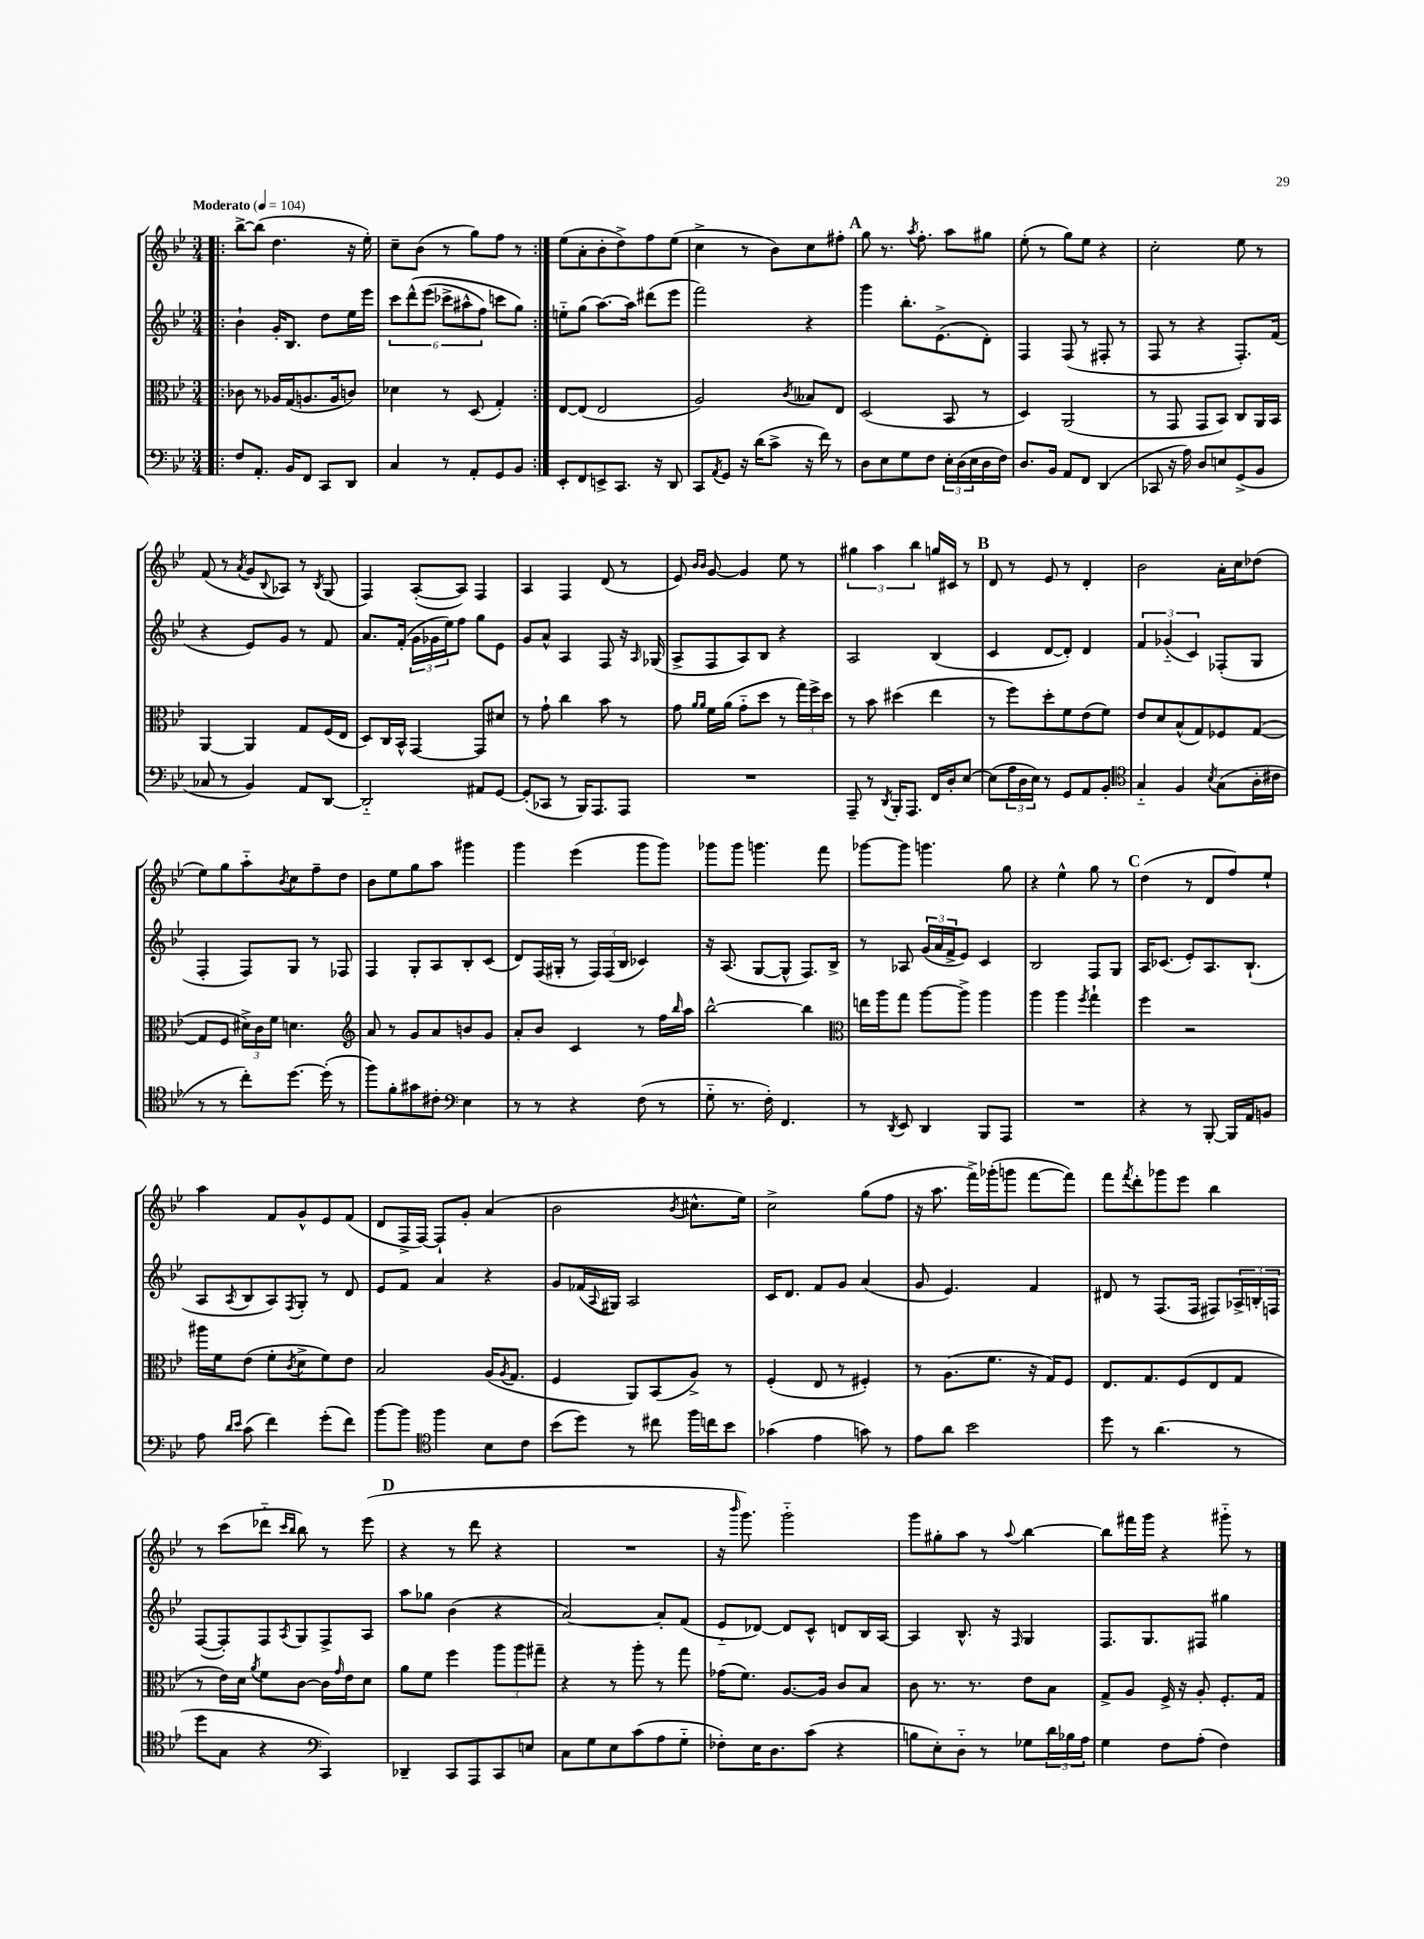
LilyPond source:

<<
\new StaffGroup <<
\new Staff = "s0" {
    \clef treble \key bes \major \numericTimeSignature \time 3/4 \tempo "Moderato" 4 = 104
    \repeat volta 2 { \bar ".|:" bes''8~-> bes''8( d''4. r16 ees''16-.) |
    c''8-- bes'8( r8 g''8) f''8 r8 | }
    ees''8( a'8-. bes'8-. d''8->) f''8 ees''8( |
    c''4-> r8 bes'8) c''8 fis''8-. |
    \mark \markup { \bold "A" } g''8 r8. \acciaccatura { a''8 } f''8.-. a''8 gis''8 |
    ees''8-.( r8 g''8) ees''8 r4 |
    c''2-. ees''8 r8 |
    f'8( r8 \acciaccatura { a'8 } g'8 \appoggiatura { bes8 } aes8) r8 \acciaccatura { bes8 } g8( |
    f4) a8~-.( a8) f4 |
    a4 f4 d'8( r8 |
    ees'8) \grace { bes'16 bes'16 } g'8~ g'4 ees''8 r8 |
    \tuplet 3/2 { gis''4 a''4 bes''4 } g''16 cis'16 r8 |
    \mark \markup { \bold "B" } d'8 r8 ees'8 r8 d'4-. |
    bes'2 a'16-. c''16 des''8( |
    ees''8) g''8 a''8-_ \acciaccatura { bes'8 } c''8 f''8-- d''8 |
    bes'8 ees''8 g''8 a''8 gis'''4 |
    g'''4 ees'''4( g'''8 g'''8) |
    ges'''8 ges'''8 g'''4. f'''8 |
    ges'''8~ ges'''8 g'''4. g''8 |
    r4 ees''4-^ g''8 r8 |
    \mark \markup { \bold "C" } d''4( r8 d'8 f''8) ees''8-! |
    a''4 f'8 g'8-^ ees'8 f'8( |
    d'8 f16-> f16~) f8-! g'8-. a'4( |
    bes'2 \acciaccatura { bes'8 } cis''8.-^ ees''16) |
    c''2-> g''8( f''8 |
    r16 a''8. f'''16->) ges'''16-.( g'''8 f'''8~ f'''8) |
    f'''8 \acciaccatura { f'''8 } d'''8-. ges'''8 ees'''8 bes''4 |
    r8 c'''8( des'''8-_ \grace { c'''16 bes''16 } bes''8) r8 ees'''8( |
    \mark \markup { \bold "D" } r4 r8 d'''8 r4 |
    R2. |
    r16 \grace { bes'''16 } g'''8.) g'''2-_ |
    g'''8 gis''8-. a''8 r8 \appoggiatura { a''8 } bes''4~ |
    bes''8 fis'''16 g'''16 r4 gis'''8-_ r8 \bar "|." |
}
\new Staff = "s1" {
    \clef treble \key bes \major \numericTimeSignature \time 3/4
    \repeat volta 2 { \bar ".|:" bes'4-! g'16-. bes8. d''8 ees''16 ees'''16 |
    \tuplet 6/4 { c'''8 d'''8-^\( ees'''8( ces'''8-> ais''8-^ f''8) } c'''8 g''8\) | }
    e''8-_ g''8( a''8.~) a''16 dis'''8( ees'''8 |
    f'''2) r4 |
    \mark \markup { \bold "A" } g'''4 bes''8.-. ees'8.->( d'8-.) |
    f4 f8( r8 fis8-. r8 |
    f8 r8 r4 f8.-.) f'16( |
    r4 ees'8) g'8 r8 f'8 |
    a'8. f'16-.( \tuplet 3/2 { g'16 ges'16 ees''16) } f''8 g''8 ees'8 |
    g'8 a'8-^ a4 f8 r16 \grace { a16 } ges16( |
    a8-> f8 a8) bes8 r4 |
    a2 bes4( |
    \mark \markup { \bold "B" } c'4 d'8~ d'8-.) d'4 |
    \tuplet 3/2 { f'4 ges'4-_( c'4) } fes8-.( g8 |
    f4-. f8) g8 r8 fes8 |
    f4 g8-. a8 bes8-. c'8( |
    d'8) f16( gis16-. r8 \tuplet 3/2 { f16) f16( bes16 } ces'4) |
    r16 a8.( g8~ g8-^ f8.) bes16-> |
    r8 aes8 \tuplet 3/2 { g'16( a'16 f'16-> } ees'8) c'4 |
    bes2 f8 g8 |
    \mark \markup { \bold "C" } a16 ces'8.( ees'8-.) a8. bes8.-!( |
    a8 \acciaccatura { a8 } bes8 a8) \acciaccatura { f8 } g8-. r8 d'8 |
    ees'8 f'8 a'4 r4 |
    g'8 fes'16( \appoggiatura { a8 } gis16) a2 |
    c'16 d'8. f'8 g'8 a'4( |
    g'8 ees'4.) f'4 |
    dis'8 r8 f8.( f16 fis8) \tuplet 3/2 { aes16-> b16-. f16 } |
    f8~( f8-.) f8 \acciaccatura { a8 } g8 f8-> a8 |
    \mark \markup { \bold "D" } a''8 ges''8 bes'4( r4 |
    a'2~) a'8-. f'8( |
    ees'8-_ des'8~) des'8 c'8-^ d'8 bes16 a16~ |
    a4 bes8.-^ r16 \grace { f16 } g4 |
    f8. g8. fis8 gis''4 \bar "|." |
}
\new Staff = "s2" {
    \clef alto \key bes \major \numericTimeSignature \time 3/4
    \repeat volta 2 { \bar ".|:" ces'8 r8 aes16 g16( a8. a16 c'8) |
    des'4 r8 d8( g4-.) | }
    ees8~ ees8( ees2 |
    a2) \acciaccatura { c'8 } beses8 ees8 |
    \mark \markup { \bold "A" } d2( bes,8 r8 |
    d4) a,2( |
    r8 g,8 g,8 bes,8) c8 a,16 bes,16 |
    a,4~ a,4 g8 f16( ees16 |
    d8) c16 bes,16-^ g,4~ g,8 dis'8 |
    r8 g'8-! c''4 bes'8 r8 |
    g'8 \grace { a'16 a'16 } f'16 a'16( g'8-_ d''8 r8 \tuplet 3/2 { g''16) f''16-> d''16 } |
    r8 bes'8 dis''4( ees''4 |
    \mark \markup { \bold "B" } r8 f''8) d''8-. f'8 ees'8( f'8) |
    ees'8 d'8 bes8-^( g8) fes8 g8~( |
    g8 f8 \tuplet 3/2 { dis'16->) c'16 f'16 } d'4. |
    \clef treble a'8 r8 g'8 a'8 b'8 g'8 |
    a'8-. bes'8 c'4 r8 f''16 \grace { bes''16 } a''16 |
    bes''2~-^ bes''4 |
    \clef alto e''16 a''16 g''8 a''8~ a''8-> a''4 |
    a''4 a''4 \acciaccatura { f''8 } g''4-! |
    \mark \markup { \bold "C" } f''4 r2 |
    ais''16 f'16 ees'8( f'8-. \acciaccatura { c'8 } d'8-> f'8) ees'8 |
    bes2 a16( \acciaccatura { a8 } g8. |
    f4 a,8) bes,8( a8->) r8 |
    f4-.( ees8 r8 fis4-.) |
    r8 a8.( f'8. r16 g16) f8 |
    ees8. g8. f8( ees8 g8 |
    r8 ees'16) d'16 \acciaccatura { a'8 } f'8 c'8~ c'16 \grace { g'16 } ees'16 d'8 |
    \mark \markup { \bold "D" } a'8 f'8 f''4 \tuplet 3/2 { a''8 a''8 gis''8-- } |
    r4 r8 a''8-. r8 g''8 |
    ges'16( f'8.) a8.~ a16 c'8 bes8 |
    c'8 r8. r8. ees'8 bes8 |
    g8-> a8 f16-> r16 a8-. f8.-. g16 \bar "|." |
}
\new Staff = "s3" {
    \clef bass \key bes \major \numericTimeSignature \time 3/4
    \repeat volta 2 { \bar ".|:" f8 a,8.-. bes,16 f,8 c,8 d,8 |
    c4 r8 a,8-. g,8 bes,8 | }
    ees,8-. f,8 e,8-> c,8. r16 d,8 |
    c,8 \acciaccatura { a,8 } g,8 r16 d'16( c'8-> r16 f'16) r8 |
    \mark \markup { \bold "A" } d8 ees8 g8 f8 \tuplet 3/2 { ees16-. d16( ees16 } d16 f16) |
    d8. bes,16 a,8 f,8 d,4( |
    ces,8 r16 a16) d8 e8 g,8->( bes,8 |
    ces8 r8 bes,4) a,8 d,8~ |
    d,2-_ ais,8 g,8~ |
    g,8-.( ces,8 r8 bes,,16) a,,8. a,,8 |
    R2. |
    a,,8-- r8 \acciaccatura { d,8 } bes,,16-. a,,8. f,16 d16-. ees8~ |
    \mark \markup { \bold "B" } ees8( \tuplet 3/2 { a16 d16 ees16) } r8 g,8 a,8 bes,8-. |
    \clef tenor g4-_ f4 \acciaccatura { bes8 } g8( a16-. cis'16 |
    r8 r8 c''8-.) d''8.~ d''16-.( r8 |
    f''8) f'8-. gis'8 cis'8-. \clef bass ees4 |
    r8 r8 r4 f8( r8 |
    g8-_ r8. f16-.) f,4. |
    r8 \acciaccatura { d,8 } ees,8 d,4 bes,,8 a,,8 |
    R2. |
    \mark \markup { \bold "C" } r4 r8 bes,,8~-. bes,,16 a,16 b,8 |
    a8 \grace { d'16 ees'16 } c'8( f'4) g'8-.( f'8) |
    bes'8~ bes'8 \clef tenor f''4 bes8 c'8 |
    bes'8( d''8) r8 cis''8 f''16 c''16 bes'8 |
    ges'4( ees'4 g'8) r8 |
    ees'8 a'8 bes'2 |
    d''8 r8 a'4.( r8 |
    d''8 g8 r4 \clef bass c,4) |
    \mark \markup { \bold "D" } des,4-- c,8 a,,8 c,8 e8 |
    c8 g8 ees8 c'8( a8 g8-_ |
    fes8-.) ees16 d8. c'8( r4 |
    b8 ees8-.) d8-_ r8 ges8 \tuplet 3/2 { d'16 bes16 a16 } |
    g4 f8 a8-.( f4) \bar "|." |
}
>>
>>
\layout { \context { \Score \remove "Bar_number_engraver" } }
